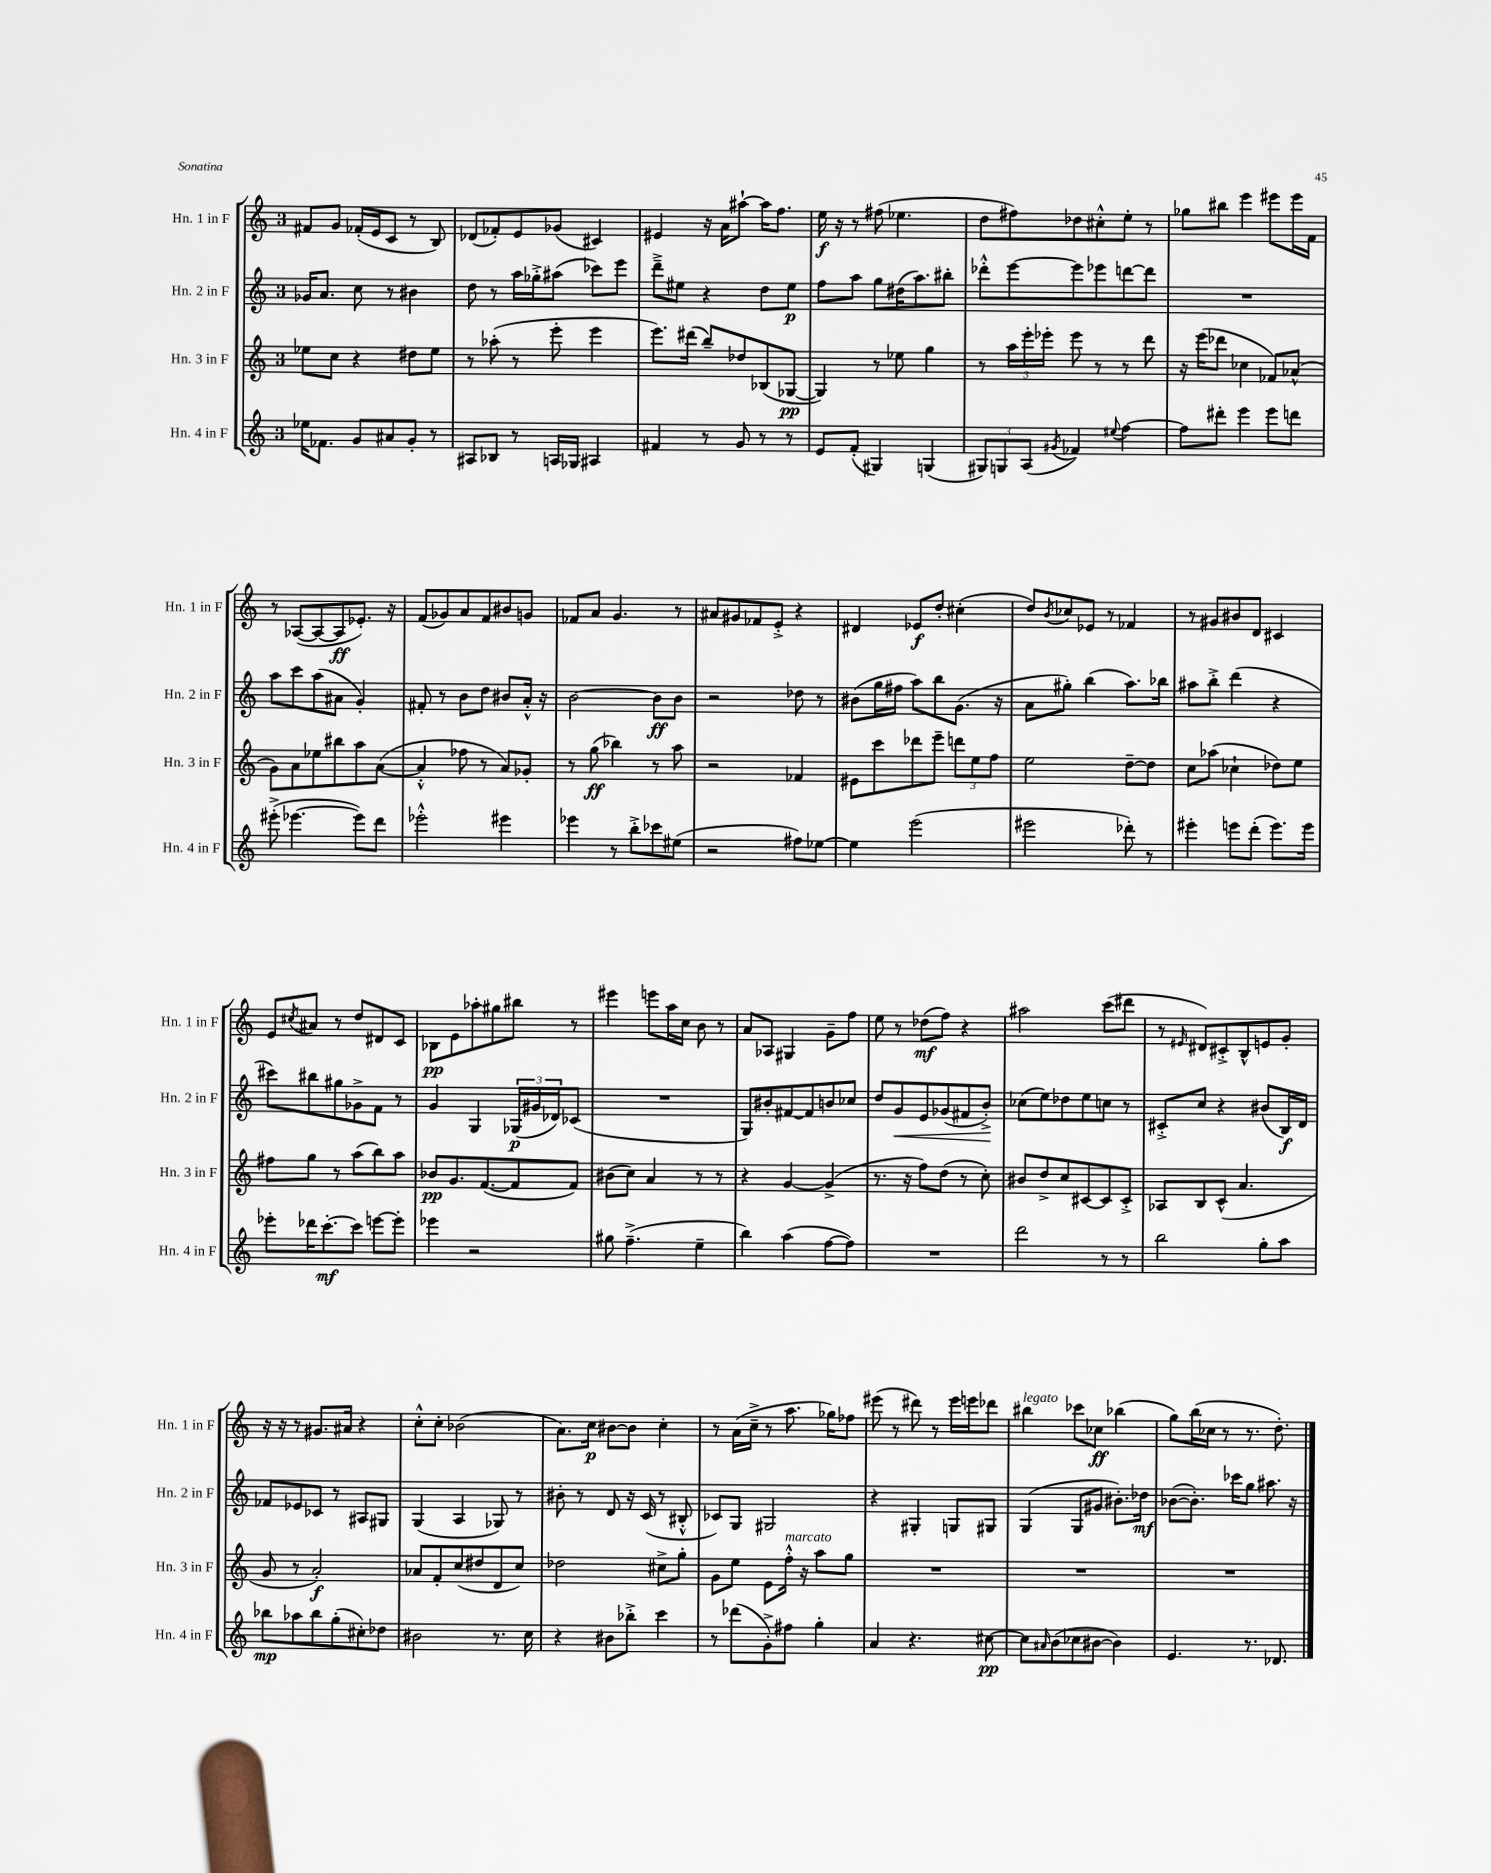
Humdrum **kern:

**kern	**dynam	**kern	**dynam	**kern	**dynam	**kern	**dynam
*part4	*part4	*part3	*part3	*part2	*part2	*part1	*part1
*staff4	*staff4	*staff3	*staff3	*staff2	*staff2	*staff1	*staff1
*I"Hn. 4 in F	*	*I"Hn. 3 in F	*	*I"Hn. 2 in F	*	*I"Hn. 1 in F	*
*I'Hn. 4 in F	*	*I'Hn. 3 in F	*	*I'Hn. 2 in F	*	*I'Hn. 1 in F	*
*clefG2	*	*clefG2	*	*clefG2	*	*clefG2	*
*k[]	*	*k[]	*	*k[]	*	*k[]	*
*M3/4	*	*M3/4	*	*M3/4	*	*M3/4	*
=4	=4	=4	=4	=4	=4	=4	=4
16ee-X\KL	.	8ee-X\L	.	16g-X/KL	.	8f#X/L	.
8.f-X\J	.	.	.	8.a/J	.	.	.
.	.	8cc\J	.	.	.	8g/J	.
8g/L	.	4r	.	8cc\	.	(16f-X'/LL	.
.	.	.	.	.	.	16e/J	.
8a#X/	.	.	.	8r	.	8c/J	.
8g'/J	.	8dd#X\L	.	4b#X\	.	8r	.
8r	.	8ee-\J	.	.	.	8B/)	.
=5	=5	=5	=5	=5	=5	=5	=5
8A#X/L	.	8r	.	8dd\	.	(8d-X/L	.
8B-X/J	.	(8aa-X'\	.	8r	.	8f-X'/)	.
8r	.	8r	.	16aa\LL	.	8e/	.
.	.	.	.	16gg-X'^\J	.	.	.
16An/LL	.	8eee'\	.	(8aa#X\J	.	(8g-X/J	.
16G-X/JJ	.	.	.	.	.	.	.
4A#X/	.	4eee\	.	8ccc-X\L)	.	4c#X/)	.
.	.	.	.	8eee\J	.	.	.
=6	=6	=6	=6	=6	=6	=6	=6
4f#X/	.	8.eee\L)	.	8ddd~^\L	.	4e#X/	.
.	.	.	.	8ee#X\J	.	.	.
.	.	(16ddd#X\Jk	.	.	.	.	.
8r	.	8bb~/L)	.	4r	.	16r	.
.	.	.	.	.	.	16a\KL	.
8g/	.	8dd-X/	.	.	.	[8aa#X`\J	.
8r	.	(8B-X/	.	8dd\L	.	16aa#\KL]	.
.	.	.	.	.	.	8.ff\J	.
8r	.	[8G-X/J	pp	8ee#\J	p	.	.
=7	=7	=7	=7	=7	=7	=7	=7
8e/L	.	4G-/])	.	8ff\L	.	16ee\	f
.	.	.	.	.	.	16r	.
(8f'/J	.	.	.	8aa\J	.	8r	.
4G#X/)	.	8r	.	8gg\L	.	(8ff#X\	.
.	.	8ee-X\	.	(16dd#X\K	.	4.ee-X\	.
.	.	.	.	8.aa\)	.	.	.
(4Gn/	.	4gg\	.	.	.	.	.
.	.	.	.	8bb#X'\J	.	.	.
=8	=8	=8	=8	=8	=8	=8	=8
12G#X/L)	.	8r	.	8ddd-X'^^\L	.	8dd\L	.
12Gn/	.	.	.	.	.	.	.
.	.	24aa\LL	.	[8eee\	.	8ff#X\)	.
(12A/J	.	24eee'\	.	.	.	.	.
.	.	24eee-X'\JJ	.	.	.	.	.
8qg#X/	.	.	.	.	.	.	.
4f-X/)	.	8eee-\	.	8eee\]	.	8dd-X\	.
.	.	8r	.	8eee-X\	.	8cc#X'^^\	.
8qqee#X/	.	.	.	.	.	.	.
[4ff\	.	8r	.	[8dddn\	.	8ee'\J	.
.	.	8ddd\	.	8ddd\J]	.	8r	.
=9	=9	=9	=9	=9	=9	=9	=9
8ff\L]	.	16r	.	2.r	.	8gg-X\L	.
.	.	(16eee\KL	.	.	.	.	.
8ddd#X'\J	.	8ddd-X\J	.	.	.	8bb#X\J	.
4eee\	.	4cc-X\	.	.	.	4eee\	.
8eee\L	.	8f-X/L)	.	.	.	8eee#X\L	.
8dddn\J	.	(8a-X^^/J	.	.	.	16eee#\L	.
.	.	.	.	.	.	16f\JJ	.
!!LO:LB:g=z
=10	=10	=10	=10	=10	=10	=10	=10
(8eee#X'^\	.	8g\L)	.	8aa\L	.	8r	.
[4.eee-X\	.	8a\	.	8ccc\	.	([8A-X/L	.
.	.	8ee-X\	.	(8aa\	.	8A-/_	.
.	.	8bb#X\	.	8a#X\J	.	8A-/]	ff
8eee-\L])	.	8aa\	.	4g'/)	.	8.e-X'/J)	.
8ddd\J	.	([8a\J	.	.	.	.	.
.	.	.	.	.	.	16r	.
=11	=11	=11	=11	=11	=11	=11	=11
2eee-X'^^\	.	4a'^^/]	.	8f#X'/	.	(8f/L	.
.	.	.	.	8r	.	8g-X/)	.
.	.	8ff-X\	.	8b\L	.	8a/	.
.	.	8r	.	8dd\J	.	8f/	.
4eee#X\	.	8a/L)	.	8b#X/L	.	8b#X/	.
.	.	8g-X'/J	.	16a'^^/Jk	.	8gn/J	.
.	.	.	.	16r	.	.	.
=12	=12	=12	=12	=12	=12	=12	=12
4eee-X\	.	8r	.	[2b\	.	8f-X/L	.
.	.	(8gg\	ff	.	.	8a/J	.
8r	.	4bb-X\)	.	.	.	4.g/	.
8bb'^\L	.	.	.	.	.	.	.
8ccc-X\	.	8r	.	8b\L]	ff	.	.
(8ee#X\J	.	8aa\	.	8b\J	.	8r	.
=13	=13	=13	=13	=13	=13	=13	=13
2r	.	2r	.	2r	.	8a#X/L	.
.	.	.	.	.	.	8g#X/	.
.	.	.	.	.	.	8f-X/	.
.	.	.	.	.	.	8e'^/J	.
8ff#X\L)	.	4f-X/	.	8dd-X\	.	4r	.
[8ee-X\J	.	.	.	8r	.	.	.
=14	=14	=14	=14	=14	=14	=14	=14
4ee-\]	.	8e#X\L	.	(8b#X\L	.	4d#X/	.
.	.	8ccc\	.	16gg\L	.	.	.
.	.	.	.	16ff#X\JJ	.	.	.
(2eee\	.	8ddd-X\	.	8aa\L)	.	8e-X/L	f
.	.	8eee~\J	.	8bb\	.	8dd'/J	.
.	.	12dddn\L	.	(8.g\J	.	(4cc#X'\	.
.	.	12ee\	.	.	.	.	.
.	.	12ff\J	.	.	.	.	.
.	.	.	.	16r	.	.	.
=15	=15	=15	=15	=15	=15	=15	=15
2eee#X\	.	2ee\	.	8a\L	.	8dd/L)	.
.	.	.	.	.	.	8qb/	.
.	.	.	.	8gg#X'\J)	.	8cc-X/	.
.	.	.	.	(4bb\	.	8e-X/J	.
.	.	.	.	.	.	8r	.
8ddd-X'\)	.	[8dd~\L	.	8.aa\L)	.	4f-X/	.
8r	.	8dd\J]	.	.	.	.	.
.	.	.	.	16bb-X\Jk	.	.	.
=16	=16	=16	=16	=16	=16	=16	=16
4eee#X'\	.	8cc\L	.	8aa#X\L	.	8r	.
.	.	(8aa-X\J	.	8bb'^\J	.	8g#X/L	.
8eeen\L	.	4cc-X`\	.	(4ddd\	.	8b#X/	.
(8ddd'\J	.	.	.	.	.	8d/J	.
8.eee\L)	.	8dd-X\L)	.	4r	.	4c#X/	.
.	.	8ee\J	.	.	.	.	.
16eee\Jk	.	.	.	.	.	.	.
!!LO:LB:g=z
=17	=17	=17	=17	=17	=17	=17	=17
8eee-X'\L	.	8ff#X\L	.	8ccc#X\L)	.	8e/L	.
.	.	.	.	.	.	8qcc#X/	.
16ddd-X\K	.	8gg\J	.	8bb#X\	.	8a#X/J	.
[8.ccc'\	mf	.	.	.	.	.	.
.	.	8r	.	8gg#X\	.	8r	.
8ccc\J]	.	(8aa\L	.	8g-X^\	.	8dd/L	.
[8eeen\L	.	8bb\)	.	8f\J	.	8d#X/	.
8eee'\J]	.	8aa\J	.	8r	.	8c/J	.
=18	=18	=18	=18	=18	=18	=18	=18
4eee-X\	.	8b-X/L	pp	4g/	.	8B-X\L	pp
.	.	8.g/	.	.	.	8e\	.
2r	.	.	.	4G/	.	8aa-X'\	.
.	.	([8.f/	.	.	.	.	.
.	.	.	.	.	.	8gg#X\	.
.	.	8f/]	.	(24G-X/LL	p	8bb#X\J	.
.	.	.	.	24g#X/	.	.	.
.	.	.	.	24d-X/J)	.	.	.
.	.	8f/J)	.	(8c-X/J	.	8r	.
=19	=19	=19	=19	=19	=19	=19	=19
8gg#X\	.	(8b#X\L	.	2.r	.	4eee#X\	.
(4.ff~^\	.	8cc\J)	.	.	.	.	.
.	.	4a/	.	.	.	8eeen\L	.
.	.	.	.	.	.	16aa\L	.
.	.	.	.	.	.	16cc\JJ	.
4ee~\	.	8r	.	.	.	8b\	.
.	.	8r	.	.	.	8r	.
=20	=20	=20	=20	=20	=20	=20	=20
4bb\)	.	4r	.	8G/L)	.	8a/L	.
.	.	.	.	8b#X'/	.	8A-X/J	.
(4aa\	.	[4g/	.	[8f#X/	.	4G#X/	.
.	.	.	.	8f#/]	.	.	.
[8ff\L	.	(4g^/]	.	8bn/	.	8g~\L	.
8ff\J])	.	.	.	8cc-X/J	.	8ff\J	.
=21	=21	=21	=21	=21	=21	=21	=21
2.r	.	8.r	.	8dd/L	.	8ee\	.
!	!	!	!	!	!LO:HP:b	!	!
.	.	.	.	8g/	<	8r	.
.	.	16r	.	.	.	.	.
.	.	8ff\L)	.	8e/	.	(8dd-X\L	mf
.	.	(8dd\J	.	(8g-X/	.	8ff\J)	.
.	.	8r	.	8f#X/	.	4r	.
.	.	8cc'\)	.	8b'^/J)	.	.	.
.	.	.	.	.	[	.	.
=22	=22	=22	=22	=22	=22	=22	=22
2ddd\	.	8b#X/L	.	(8cc-X\L	.	2aa#X\	.
.	.	8dd^/	.	8ee\)	.	.	.
.	.	8cc/	.	8dd-X\	.	.	.
.	.	[8c#X/	.	8ee\	.	.	.
8r	.	8c#/]	.	8ccn\J	.	(8ccc\L	.
8r	.	8c#'^/J	.	8r	.	8ddd#X\J	.
=23	=23	=23	=23	=23	=23	=23	=23
2bb\	.	8A-X/L	.	8c#X'^/L	.	8r	.
.	.	.	.	.	.	16qqe#X/	.
.	.	8B/	.	8cc/J	.	8d#X/L)	.
.	.	(8c^^/J	.	4r	.	8c#X'^/	.
.	.	4.a/	.	.	.	8B^^/	.
8gg'\L	.	.	.	(8b#X/L	.	8en/	.
8aa\J	.	.	.	16B/L)	f	8g'/J	.
.	.	.	.	16d/JJ	.	.	.
!!LO:LB:g=z
=24	=24	=24	=24	=24	=24	=24	=24
8bb-X\L	mp	8g/	.	8f-X/L	.	16r	.
.	.	.	.	.	.	16r	.
8aa-X\	.	8r	.	8e-X/	.	8r	.
8bb-\	.	2a'/)	f	8c-X/J	.	8.g#X/L	.
(8gg'\	.	.	.	8r	.	.	.
.	.	.	.	.	.	16a#X/Jk	.
8cc#X'\)	.	.	.	8A#X/L	.	4r	.
8dd-X\J	.	.	.	8G#X/J	.	.	.
=25	=25	=25	=25	=25	=25	=25	=25
2b#X\	.	8a-X/L	.	(4G/	.	8cc'^^\L	.
.	.	8f'/	.	.	.	8cc'\J	.
.	.	(8cc/	.	4A/	.	(2b-X\	.
.	.	8dd#X/	.	.	.	.	.
8.r	.	8d/	.	8G-X/)	.	.	.
.	.	8cc/J)	.	8r	.	.	.
16cc\	.	.	.	.	.	.	.
=26	=26	=26	=26	=26	=26	=26	=26
4r	.	2dd-X\	.	8b#X'\	.	8.a\L)	.
.	.	.	.	8r	.	.	.
.	.	.	.	.	.	16cc\Jk	p
8b#X\L	.	.	.	8d/	.	[8b#X\L	.
8bb-X'^\J	.	.	.	16r	.	8b#\J]	.
.	.	.	.	(16c/	.	.	.
4ccc\	.	8cc#X^\L	.	8r	.	4cc'\	.
.	.	8gg'\J	.	8B#X'^^/	.	.	.
=27	=27	=27	=27	=27	=27	=27	=27
8r	.	8g\L	.	8c-X/L)	.	8r	.
(8ddd-X\L	.	8ee\J	.	8G/J	.	(16a\LL	.
.	.	.	.	.	.	16cc~^\JJ	.
8g'^\)	.	8e\L	.	2G#X/	.	8r	.
!	!	!LO:TX:a:i:t=marcato	!	!	!	!	!
8ff#X\J	.	16ff'^^\Jk	.	.	.	8.aa\	.
.	.	16r	.	.	.	.	.
4gg'\	.	8aa\L	.	.	.	.	.
.	.	.	.	.	.	16gg-X\KL)	.
.	.	8gg\J	.	.	.	8ff-X\J	.
=28	=28	=28	=28	=28	=28	=28	=28
4a/	.	2.r	.	4r	.	(8eee#X\	.
.	.	.	.	.	.	8r	.
4.r	.	.	.	4G#X'/	.	8ddd#X\)	.
.	.	.	.	.	.	8r	.
.	.	.	.	8Gn/L	.	16eee#\LL	.
.	.	.	.	.	.	16eeen\J	.
[8cc#X\	pp	.	.	8G#X/J	.	8ddd-X\J	.
=29	=29	=29	=29	=29	=29	=29	=29
!	!	!	!	!	!	!LO:TX:a:i:t=legato	!
8cc#\L]	.	2.r	.	(4G/	.	4bb#X\	.
16qqa#X/	.	.	.	.	.	.	.
(8b\	.	.	.	.	.	.	.
8cc-X\	.	.	.	8G/L	.	8ccc-X\L	.
[8b#X\J	.	.	.	8g#X/J	.	8cc-X\J	ff
4b#\])	.	.	.	8.b#X'\L)	.	(4bb-X\	.
.	.	.	.	16dd-X\Jk	mf	.	.
=30	=30	=30	=30	=30	=30	=30	=30
4.e/	.	2.r	.	([8b-X\L	.	8gg\L)	.
.	.	.	.	8.b-'\J])	.	(16bb\L	.
.	.	.	.	.	.	16cc-X\JJ	.
.	.	.	.	.	.	8r	.
.	.	.	.	16ccc-X\KL	.	.	.
8.r	.	.	.	8gg\J	.	8.r	.
.	.	.	.	8.aa#X\	.	.	.
8.d-X/	.	.	.	.	.	8.dd'\)	.
.	.	.	.	16r	.	.	.
==	==	==	==	==	==	==	==
*-	*-	*-	*-	*-	*-	*-	*-
